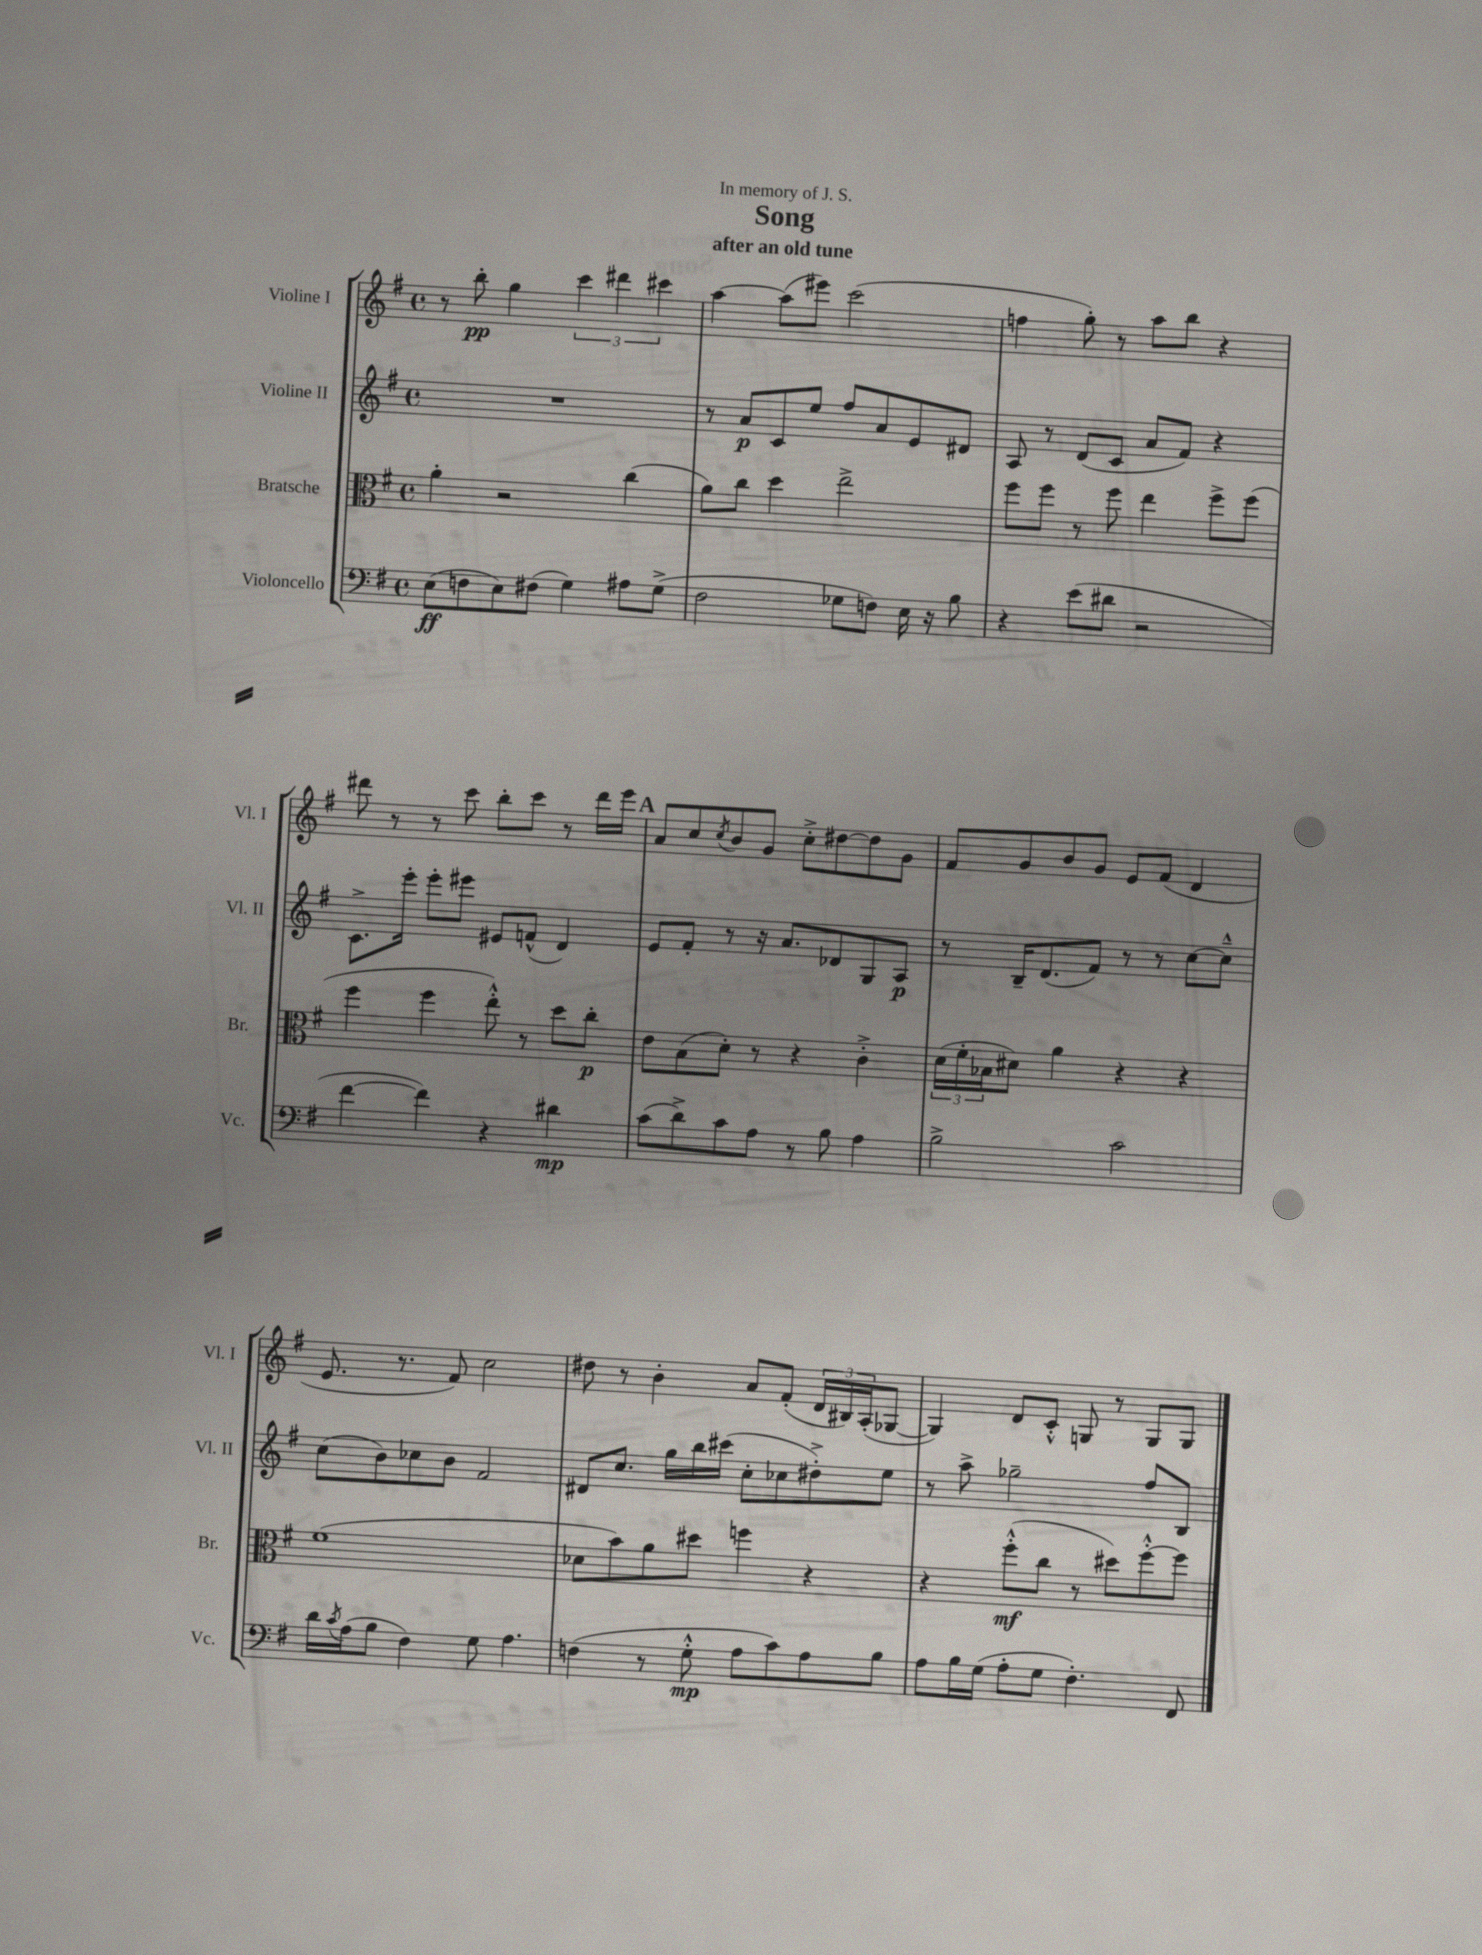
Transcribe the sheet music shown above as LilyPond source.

\header { title = "Song" subtitle = "after an old tune" dedication = "In memory of J. S." }
<<
\new StaffGroup <<
\new Staff = "s0" \with { instrumentName = "Violine I" shortInstrumentName = "Vl. I" } {
    \clef treble \key g \major \defaultTimeSignature \time 4/4
    r8 b''8-.\pp g''4 \tuplet 3/2 { c'''4 dis'''4 cis'''4 } |
    a''4~ a''8( eis'''8) c'''2( |
    f''4 g''8-.) r8 a''8 b''8 r4 |
    dis'''8 r8 r8 c'''8 b''8-. c'''8 r8 dis'''16 e'''16 |
    \mark \markup { \bold "A" } a'8 c''8 \acciaccatura { c''8 } b'8 g'8 c''8-.-> dis''8~ dis''8 g'8 |
    fis'8 g'8 b'8 g'8 e'8 fis'8( d'4 |
    e'8. r8. fis'8) c''2 |
    dis''8 r8 b'4-. a'8 fis'8-.( \tuplet 3/2 { d'16 bis16) a16-.( } ges8~ |
    ges4) d'8 c'8-.-^ g8 r8 g8 g8 \bar "|." |
}
\new Staff = "s1" \with { instrumentName = "Violine II" shortInstrumentName = "Vl. II" } {
    \clef treble \key g \major \defaultTimeSignature \time 4/4
    R1 |
    r8 a'8\p c'8 e''8 fis''8 a'8 e'8 dis'8 |
    a8 r8 d'8( c'8 a'8 fis'8) r4 |
    c'8.-> e'''16-. e'''8-. eis'''8 eis'8 f'8-^( d'4) |
    \mark \markup { \bold "A" } e'8 fis'8-. r8 r16 a'8. des'8 g8 a8\p |
    r8 b16-- d'8.( fis'8) r8 r8 c''8~ c''8---^ |
    c''8( b'8) ces''8 b'8 fis'2 |
    dis'8 c''8. g''16 b''16 cis'''16( c''8-. ces''8 dis''8-.->) e''8 |
    r8 a''8-> ges''2-- fis''8 b8 \bar "|." |
}
\new Staff = "s2" \with { instrumentName = "Bratsche" shortInstrumentName = "Br." } {
    \clef alto \key g \major \defaultTimeSignature \time 4/4
    a'4-. r2 c''4( |
    a'8) c''8 d''4 e''2-> |
    fis''8 fis''8 r8 fis''8 e''4 fis''8-> fis''8( |
    fis''4 fis''4 e''8-.-^) r8 d''8 c''8-.\p |
    \mark \markup { \bold "A" } e'8 b8( d'8-.) r8 r4 c'4-.-> |
    \tuplet 3/2 { d'16( fis'16-. bes16 } dis'8) a'4 r4 r4 |
    fis'1( |
    des'8 b'8) a'8 dis''8 f''4 r4 |
    r4 fis''8-.-^\mf( c''8 r8 dis''8) fis''8~-.-^ fis''8 \bar "|." |
}
\new Staff = "s3" \with { instrumentName = "Violoncello" shortInstrumentName = "Vc." } {
    \clef bass \key g \major \defaultTimeSignature \time 4/4
    e8\ff( f8 e8) fis8( g4) ais8 g8->( |
    fis2 ges8 f8) e16 r16 b8 |
    r4 e'8( dis'8 r2 |
    fis'4~ fis'4) r4 dis'4\mp |
    \mark \markup { \bold "A" } c'8( d'8->) c'8 a8 r8 b8 a4 |
    b2-> c'2 |
    d'16 \acciaccatura { c'8 } a16( b8 fis4) g8 a4. |
    f4( r8 g8-.-^\mp a8 c'8) a8 b8 |
    a8 b16 g16( a8-. g8 fis4.-.) fis,8 \bar "|." |
}
>>
>>
\layout { \context { \Score \remove "Bar_number_engraver" } }
